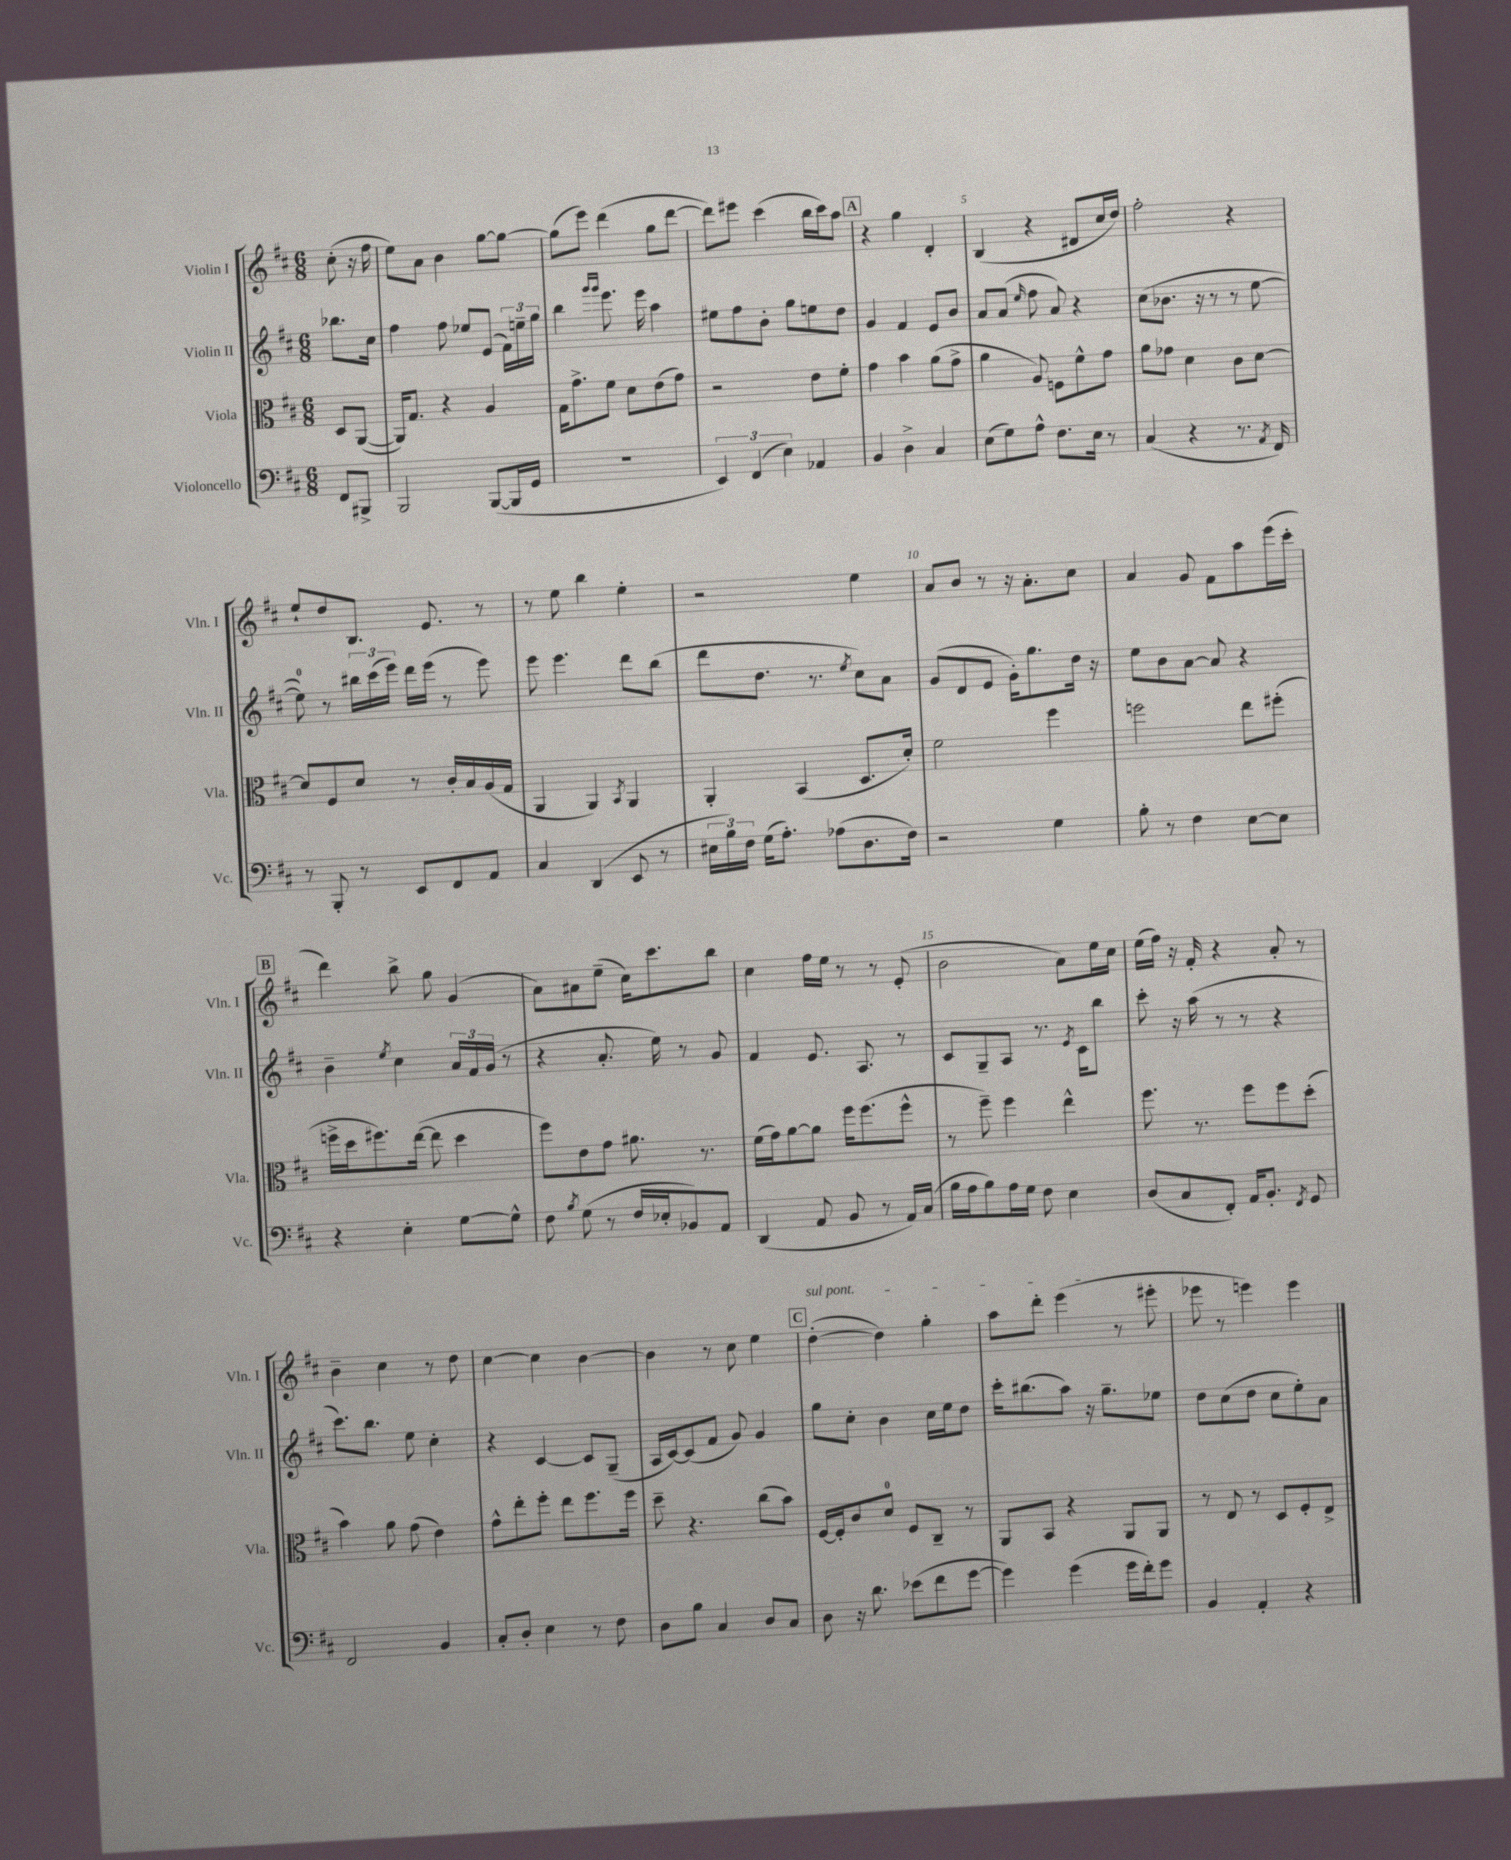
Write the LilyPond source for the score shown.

<<
\new StaffGroup <<
\new Staff = "s0" \with { instrumentName = "Violin I" shortInstrumentName = "Vln. I" } {
    \clef treble \key d \major \numericTimeSignature \time 6/8 \partial 4
    \autoBeamOff cis''8-.( r16 fis''16 |
    e''8[) a'8] b'4 g''8[~ g''8]~ |
    g''8[( e'''8]) d'''4( g''8[ d'''8]~ |
    d'''8[) eis'''8] cis'''4( b''16[ cis'''16) a''8] |
    \mark \markup { \box "A" } r4 g''4 d'4-. |
    b4( r4 dis'8[ cis''16 d''16]) |
    fis''2-. r4 |
    e''8[-! d''8 b8.] e'8. r8 |
    r8 e''8 b''4 e''4-. |
    r2 e''4 |
    a'8[ b'8] r8 r16 a'8.[-. cis''8] |
    a'4 g'8 fis'8[ a''8 e'''16( cis'''16]-. |
    \mark \markup { \box "B" } d'''4) b''8-> g''8 g'4( |
    a'8[) ais'8 e''8]--( cis''16[) cis'''8. b''8] |
    cis''4 fis''16[ e''16] r8 r8 e'8-.( |
    b'2 a'8[) e''16 cis''16] |
    e''16[( fis''16]) r16 fis'16-. r4 a'8-. r8 |
    b'4-- cis''4 r8 d''8 |
    cis''4~ cis''4 b'4~ |
    b'4 r8 cis''8 e''4 |
    \mark \markup { \box "C" } \once \override TextSpanner.bound-details.left.text = \markup { \italic "sul pont." } d''4~-.\startTextSpan( d''4) g''4-. |
    a''8[ d'''8]-. e'''4\stopTextSpan( r8 eis'''8-. |
    ees'''8 r8 e'''4) e'''4 \bar "|." |
}
\new Staff = "s1" \with { instrumentName = "Violin II" shortInstrumentName = "Vln. II" } {
    \clef treble \key d \major \numericTimeSignature \time 6/8 \partial 4
    \autoBeamOff bes''8.[ cis''16] |
    fis''4 fis''8 ees''8[ e'8]( \tuplet 3/2 { fis'16[) e''16-- g''16] } |
    b''4 \grace { g'''16[ g'''16] } e'''8. e'''16 a''4 |
    eis''8[ fis''8 b'8]-. g''8[ e''8 d''8] |
    \mark \markup { \box "A" } g'4 fis'4 e'8[ b'8] |
    a'8[ a'8]( \grace { e''16 } fis''8 a'8) r4 |
    cis''8[( bes'8.] r16 r8 r8 e''8~ |
    e''8-0) r8 \tuplet 3/2 { bis''16[ cis'''16( e'''16]) } d'''16[ e'''16]( r8 e'''8) |
    e'''8 e'''4. d'''8[ b''8]( |
    d'''8[ d''8.] r8. \acciaccatura { e''8 } cis''8[) a'8] |
    g'8[( d'8 e'8] g'16[-.) g''8. d''16] r16 |
    e''8[ b'8 a'8]~ a'8 r4 |
    \mark \markup { \box "B" } b'4-- \acciaccatura { e''8 } cis''4 \tuplet 3/2 { a'16[ fis'16 g'16]( } r8 |
    r4 a'8.-. e''16) r8 g'8 |
    fis'4 e'8. a8. r8 |
    cis'8[ g8-- a8] r8. \acciaccatura { e'8 } cis'16[ b''8] |
    cis'''8-. r16 a''16( r8 r8 r4 |
    cis'''8.[) b''8.] e''8 cis''4-. |
    r4 cis'4~ cis'8[ g8]--( |
    a16[ cis'16~) cis'8( fis'8] g'8) g'4 |
    \mark \markup { \box "C" } g''8[ cis''8]-. b'4 cis''16[ e''16 d''8] |
    cis'''16[-. bis''8.( a''8]) r16 g''8.[-- ees''8] |
    d''8[ cis''8( d''8] cis''8[ e''8-.) a'8] \bar "|." |
}
\new Staff = "s2" \with { instrumentName = "Viola" shortInstrumentName = "Vla." } {
    \clef alto \key d \major \numericTimeSignature \time 6/8 \partial 4
    \autoBeamOff d8[ a,8]~( |
    a,16[) g8.] r4 a4 |
    g16[ g'8.-> fis'8] d'8[ e'8( g'8]) |
    r2 e'8[ fis'8]-. |
    \mark \markup { \box "A" } g'4 b'4 a'8[( g'8]-> |
    a'4 a8) f8[ fis'8-^ g'8] |
    a'8[ ges'8] d'4 cis'8[ d'8]~ |
    d'8[ fis8 d'8] r8 cis'16[-. b16 a16( g16] |
    a,4 a,4) \acciaccatura { b,8 } a,4 |
    a,4-. b,4( d8.[ d'16]-.) |
    fis'2 fis''4 |
    f''2 e''8[ fis''8]-.( |
    \mark \markup { \box "B" } f''16[-> d''16 fis''8.) e''16]~( e''8 d''4 |
    fis''8[) e'8 g'8] ais'8. r8. |
    fis'16[( g'16) a'8~ a'8] fis''16[ fis''8.( fis''8]-^ |
    r8 fis''8--) fis''4 e''4-^ |
    fis''8. r8. fis''8[ fis''8 d''8]-.( |
    b'4) a'8 g'8( e'4) |
    g'8[-^ e''8-. fis''8]-. e''8[ fis''8. fis''16] |
    d''8-- r4. cis''8[( b'8]) |
    \mark \markup { \box "C" } fis16[~ fis16-. cis'8 d'8]-0 fis8[ cis8]-- r8 |
    a,8[ b,8] r4 a,8[ a,8] |
    r8 e8 r8 d8[ fis8-. e8]-> \bar "|." |
}
\new Staff = "s3" \with { instrumentName = "Violoncello" shortInstrumentName = "Vc." } {
    \clef bass \key d \major \numericTimeSignature \time 6/8 \partial 4
    \autoBeamOff fis,8[ bis,,8]-> |
    b,,2 b,,8[~( b,,16 g,16] |
    R2. |
    \tuplet 3/2 { e,4) fis,4( e4) } aes,4 |
    \mark \markup { \box "A" } b,4 d4-> cis4 |
    e8[( g8) a8]-^ fis8.[ e16] r8 |
    cis4( r4 r8. \acciaccatura { a,8 } fis,16) |
    r8 b,,8-. r8 e,8[ fis,8 a,8] |
    cis4 d,4( e,8 r8 |
    \tuplet 3/2 { eis16[ b16) fis16] } g16[( a8.]-.) aes8[( d8. fis16]) |
    r2 g4 |
    b8-. r8 fis4 e8[~ e8] |
    \mark \markup { \box "B" } r4 e4-. g8[~ g8]-^ |
    fis8 \acciaccatura { b8 } g8( r8 fis16[ ees16-. bes,8) a,8] |
    d,4( a,8 b,8 r8 a,16[) cis16]( |
    b16[ a16 b8) a16 g16] fis8 e4 |
    d8[( cis8 fis,8]-.) a,16[ b,8.]-. \acciaccatura { fis,8 } g,8 |
    fis,2 b,4 |
    cis8[-. d8]-. e4 r8 fis8 |
    d8[ b8] cis4 d8[ cis8] |
    \mark \markup { \box "C" } d8 r16 d'8. ees'8[( fis'8 g'8]~ |
    g'4) g'4( g'16[ fis'16-.) g'8] |
    b,4 a,4-. r4 \bar "|." |
}
>>
>>
\layout { \context { \Score \override BarNumber.break-visibility = ##(#f #t #t) barNumberVisibility = #(every-nth-bar-number-visible 5) } }
